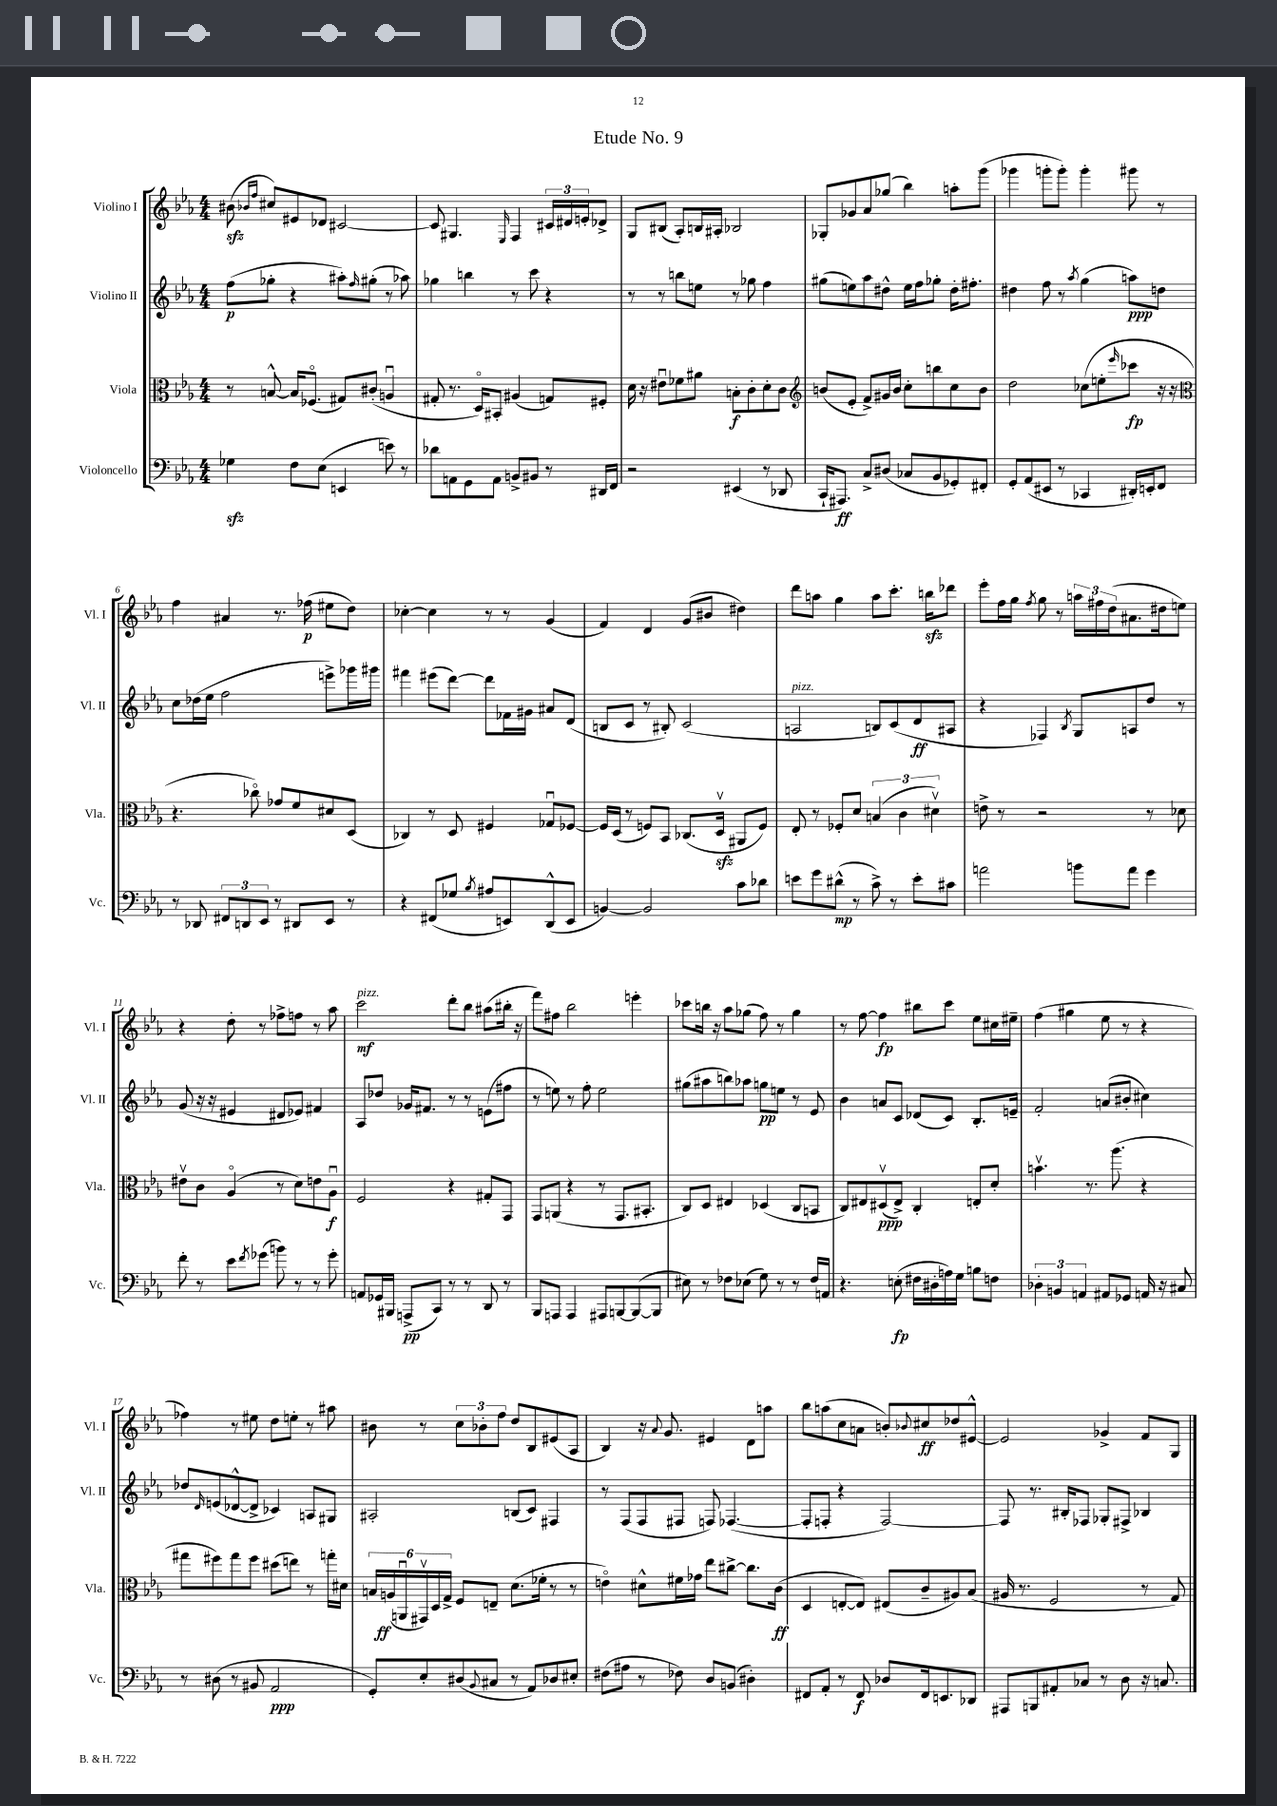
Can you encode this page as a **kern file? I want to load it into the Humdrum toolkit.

**kern	**dynam	**kern	**dynam	**kern	**dynam	**kern	**dynam
*part4	*part4	*part3	*part3	*part2	*part2	*part1	*part1
*staff4	*staff4	*staff3	*staff3	*staff2	*staff2	*staff1	*staff1
*I"Violoncello	*	*I"Viola	*	*I"Violino II	*	*I"Violino I	*
*I'Vc.	*	*I'Vla.	*	*I'Vl. II	*	*I'Vl. I	*
*clefF4	*	*clefC3	*	*clefG2	*	*clefG2	*
*k[b-e-a-]	*	*k[b-e-a-]	*	*k[b-e-a-]	*	*k[b-e-a-]	*
*M4/4	*	*M4/4	*	*M4/4	*	*M4/4	*
=1	=1	=1	=1	=1	=1	=1	=1
4G-Xzz\	.	8r	.	(8ff\L	p	(8b#Xzz\	.
.	.	.	.	.	.	16qqb-X/LL	.
.	.	.	.	.	.	16qqff/JJ	.
.	.	[8Bn^^/	.	8gg-X'\J	.	8cc#X/L)	.
8F\L	.	16B/KL]	.	4r	.	8e#X/	.
.	.	(8.F-X/J	.	.	.	.	.
(8E-\J	.	.	.	.	.	8d-X/J	.
4EEn/	.	8G#X/L)	.	8aa#X'\L)	.	[2c#X/	.
.	.	.	.	16qqff/	.	.	.
.	.	(8c#X'/J	.	(8gg#X'\J	.	.	.
8en\)	.	4Anu/	.	8r	.	.	.
8r	.	.	.	8aa-X\)	.	.	.
=2	=2	=2	=2	=2	=2	=2	=2
8d-X\L	.	8G#X'/	.	4gg-X\	.	8c#/]	.
8AAn\	.	8.r	.	.	.	4.G#X/	.
8GG\	.	.	.	4bbn\	.	.	.
.	.	16D/KL)	.	.	.	.	.
8AA\J	.	8BB#X'/J	.	.	.	.	.
.	.	.	.	.	.	16qqE-/	.
8BBn^/L	.	(4A#X/	.	8r	.	4F/	.
8BB#X/J	.	.	.	8ccc\	.	.	.
8r	.	8Gn/L)	.	4r	.	24c#X/LL	.
.	.	.	.	.	.	24d#X/	.
.	.	.	.	.	.	24en'/J	.
16DD#X/LL	.	8F#X'/J	.	.	.	8d-X^/J	.
16FF/JJ	.	.	.	.	.	.	.
=3	=3	=3	=3	=3	=3	=3	=3
2r	.	16d\	.	8r	.	8G/L	.
.	.	16r	.	.	.	.	.
.	.	8e#Xu\L	.	8r	.	(8B#X/J	.
.	.	8f-X\	.	8bbn\L	.	8A-'/L)	.
.	.	8a#X\J	.	8een\J	.	16Bn/L	.
.	.	.	.	.	.	16A#X'/JJ	.
(4EE#X/	.	8Bn'\L	f	8r	.	2B-X/	.
.	.	8c'\	.	8gg-X\	.	.	.
8r	.	8d'\	.	4ff\	.	.	.
8DD-X/	.	8c\J	.	.	.	.	.
=4	=4	=4	=4	=4	=4	=4	=4
*	*	*clefG2	*	*	*	*	*
16CC`/KL	.	(8bn/L	.	(8gg#X\L	.	8G-X'/L	.
8.AAA#X/J)	ff	.	.	.	.	.	.
.	.	8e-'/J	.	8een\)	.	8g-X/	.
8C^/L	.	8f^/L)	.	8aa-\	.	8a-/	.
(8D#X/J	.	16g#X/L	.	8dd#X^^\J	.	(8gg-X/J	.
.	.	16b/JJ	.	.	.	.	.
8C-X/L	.	8cc'\L	.	16ee\LL	.	4bb-\)	.
.	.	.	.	16ff\J	.	.	.
8BB-/	.	8bbn\	.	8gg-X'\J	.	.	.
8GG-X'/)	.	8cc\	.	16dd#'\KL	.	8aan'\L	.
.	.	.	.	8.ff#X'\J	.	.	.
8FF#X'/J	.	8b\J	.	.	.	(8ggg\J	.
=5	=5	=5	=5	=5	=5	=5	=5
8GG'/L	.	2dd\	.	4dd#X\	.	4ggg-X\	.
(8AA-/	.	.	.	.	.	.	.
8EE#X/J	.	.	.	8ff\	.	8gggn'\L	.
8r	.	.	.	8r	.	8ggg'\J)	.
.	.	.	.	8qaa-/	.	.	.
4CC-X/	.	(8cc-X\L	.	(4gg\	.	4ggg'\	.
.	.	8een'\	.	.	.	.	.
.	.	16qqeee-/	.	.	.	.	.
16DD#X'/LL)	.	8ccc-X\J	fp	8aan\L)	ppp	8ggg#X\	.
16EEn'/J	.	.	.	.	.	.	.
8FF/J	.	16r	.	8ddn\J	.	8r	.
.	.	16r	.	.	.	.	.
!!LO:LB:g=z
=6	=6	=6	=6	=6	=6	=6	=6
*	*	*clefC3	*	*	*	*	*
8r	.	4.r	.	8cc\L	.	4ff\	.
8DD-X/	.	.	.	(16dd-X\L	.	.	.
.	.	.	.	16ee-\JJ	.	.	.
12FF#X/L	.	.	.	2ff\	.	4a#X/	.
12DDn/	.	.	.	.	.	.	.
.	.	8cc-X\)	.	.	.	.	.
12EE-/J	.	.	.	.	.	.	.
8r	.	8g-X/L	.	.	.	8.r	.
8DD#X/L	.	8f/	.	.	.	.	.
.	.	.	.	.	.	(16ff-X\	p
8EE-/J	.	8d#X/	.	8eeen^\L)	.	8ee#X\L	.
8r	.	(8D/J	.	16ggg-X\L	.	8dd\J)	.
.	.	.	.	16ggg#X\JJ	.	.	.
=7	=7	=7	=7	=7	=7	=7	=7
4r	.	4C-X/)	.	4fff#X\	.	[4cc-X'\	.
(8FF#X/L	.	8r	.	(8eee#X\L	.	4cc-\]	.
8G-X/J	.	8D/	.	[8ddd\J)	.	.	.
8qB-/	.	.	.	.	.	.	.
8A#X/L	.	4F#X/	.	8ddd\L]	.	8r	.
8EEn/)	.	.	.	16f-X\L	.	8r	.
.	.	.	.	16g#X\JJ	.	.	.
(8DD^^/	.	8G-Xu/L	.	8a#X/L	.	(4g/	.
8EE/J	.	[8F-X/J	.	(8d/J	.	.	.
=8	=8	=8	=8	=8	=8	=8	=8
[4BBn/)	.	16F-/LL]	.	8Bn/L	.	4f/)	.
.	.	(16D/JJ	.	.	.	.	.
.	.	8r	.	8c/J	.	.	.
2BB/]	.	8Fn/L)	.	8r	.	4d/	.
.	.	8BB-/J	.	8B#X'/)	.	.	.
.	.	(8.C-X/L	.	(2c/	.	(8g/L	.
.	.	.	.	.	.	8b#X/J	.
.	.	16Dzzv/Jk	.	.	.	.	.
8c\L	.	8AA#X/L	.	.	.	4dd#X\)	.
8d-X\J	.	8F/J)	.	.	.	.	.
=9	=9	=9	=9	=9	=9	=9	=9
!	!	!	!	!LO:TX:a:i:t=pizz.	!	!	!
8en\L	.	8E-'/	.	2An/	.	8ddd\L	.
8g\	.	8r	.	.	.	8aan\J	.
(8d#X^^\J	mp	8F-X'/L	.	.	.	4gg\	.
8r	.	8d/J	.	.	.	.	.
8c^\)	.	(6Bn/	.	8Bn/L)	.	8aa\L	.
8r	.	.	.	(8c/	.	8.ccc'\J	.
.	.	6c\	.	.	.	.	.
8e'\L	.	.	.	8d/	ff	.	.
.	.	.	.	.	.	16bbnzz\KL	.
.	.	6d#Xv\)	.	.	.	.	.
8c#X\J	.	.	.	8A#X/J	.	8ddd-X\J	.
=10	=10	=10	=10	=10	=10	=10	=10
2an\	.	8en^\	.	4r	.	8eee-'\L	.
.	.	8r	.	.	.	16ff\L	.
.	.	.	.	.	.	16gg\JJ	.
.	.	.	.	.	.	8qff/	.
.	.	2r	.	4F-X/)	.	8gg\	.
.	.	.	.	.	.	8r	.
.	.	.	.	8qB-/	.	.	.
8bn\L	.	.	.	8G/L	.	24aan\LL	.
.	.	.	.	.	.	24ff#X\	.
.	.	.	.	.	.	(24dd\J	.
8a\J	.	.	.	8An/	.	8.a#X\	.
4g\	.	8r	.	8dd/J	.	.	.
.	.	.	.	.	.	16dd#X\k	.
.	.	8d-X\	.	8r	.	8een\J)	.
!!LO:LB:g=z
=11	=11	=11	=11	=11	=11	=11	=11
8f'\	.	8e#Xv\L	.	(8g/	.	4r	.
8r	.	8c\J	.	16r	.	.	.
.	.	.	.	16r	.	.	.
8e-\L	.	(4A-/	.	4e#X/	.	8dd'\	.
8qf/	.	.	.	.	.	.	.
(8g-X\J	.	.	.	.	.	8r	.
8bn\)	.	8r	.	8d#X/L	.	8ff-X^\L	.
8r	.	8d\L)	.	8e-X/J)	.	8ffn\J	.
8r	.	8en\	.	4f#X/	.	8r	.
8g-'\	.	8A-u\J	f	.	.	8aa-\	.
=12	=12	=12	=12	=12	=12	=12	=12
!	!	!	!	!	!	!LO:TX:a:i:t=pizz.	!
8AAn/L	.	2F/	.	8A-/L	.	2ccc\	mf
16GG-X/L	.	.	.	8dd-X/J	.	.	.
16BBB#X/JJ	.	.	.	.	.	.	.
(8AAAn^/L	pp	.	.	16g-X/KL	.	.	.
.	.	.	.	8.f#X/J	.	.	.
8CC/J)	.	.	.	.	.	.	.
8r	.	4r	.	8r	.	8ddd'\L	.
8r	.	.	.	8r	.	8bb-\J	.
8DD/	.	8G#X'/L	.	(8en\L	.	(8aa#X\L	.
8r	.	8GG/J	.	8ff#X\J	.	16bb#X'\Jk	.
.	.	.	.	.	.	16r	.
=13	=13	=13	=13	=13	=13	=13	=13
8BBB-/L	.	8GG/L	.	8r	.	8fff\L)	.
8AAAn/J	.	(8AAn/J	.	8een\)	.	8ff#X\J	.
4AAA/	.	4r	.	8r	.	2bb-\	.
.	.	.	.	8ff'\	.	.	.
8AAA#X/L	.	8r	.	2ee\	.	.	.
[8BBBn/	.	8.GG/L	.	.	.	.	.
(8BBB/_	.	.	.	.	.	4eeen'\	.
.	.	8.BB#X'/J	.	.	.	.	.
8BBB/J]	.	.	.	.	.	.	.
=14	=14	=14	=14	=14	=14	=14	=14
8E#X\)	.	8C/L)	.	(8gg#X\L	.	8ccc-X\L	.
8r	.	8D/J	.	8aa#X\	.	16bbn\Jk	.
.	.	.	.	.	.	16r	.
8F-X\L	.	4E#X/	.	8bbn\)	.	8aa-\L	.
(8E-X\J	.	.	.	8aa-X\J	.	(8gg-X\J	.
8G\)	.	(4D-X/	.	8ggn\L	pp	8ff\)	.
8r	.	.	.	8een\J	.	8r	.
8r	.	8C/L	.	8r	.	4gg-\	.
16F-/LL	.	8BBn/J	.	8e-/	.	.	.
16AAn/JJ	.	.	.	.	.	.	.
=15	=15	=15	=15	=15	=15	=15	=15
4.r	.	8C/L)	.	4b-\	.	8r	.
.	.	8E#X/	.	.	.	[8ff\	.
.	.	(8D#Xv/	ppp	8an/L	.	4ff\]	fp
(8En'\	fp	8E#^/J)	.	8c/J	.	.	.
16F#X\LL	.	4C'/	.	(8d-X/L	.	8bb#X\L	.
16D#X'\	.	.	.	.	.	.	.
16An\)	.	.	.	8c/J)	.	8ccc\J	.
16G\JJ	.	.	.	.	.	.	.
8Bn\L	.	8En'/L	.	8.B-'/L	.	8ee-\L	.
8Fn\J	.	8d'/J	.	.	.	16cc#X\L	.
.	.	.	.	16en~/Jk	.	16ee#X~\JJ	.
=16	=16	=16	=16	=16	=16	=16	=16
6D-X'\	.	4.bnv\	.	2f'/	.	(4ff\	.
6BBn/	.	.	.	.	.	.	.
.	.	.	.	.	.	4gg#X\	.
6AAn/	.	.	.	.	.	.	.
.	.	8.r	.	.	.	.	.
8AA#X/L	.	.	.	(8an/L	.	8ee-\	.
.	.	(8.aa-\	.	.	.	.	.
8GG-X/J	.	.	.	8b#X'/J	.	8r	.
16AAn/	.	4r	.	4cc#X\)	.	4r	.
16r	.	.	.	.	.	.	.
8C#X/	.	.	.	.	.	.	.
!!LO:LB:g=z
=17	=17	=17	=17	=17	=17	=17	=17
8r	.	8gg#X\L	.	8dd-X/L	.	4ff-X\)	.
.	.	.	.	16qqd/	.	.	.
(8D#X\	.	8ff#X\)	.	(8en/	.	.	.
8r	.	8gg#\	.	[8d-X^^/	.	8r	.
8BB#X/	.	8ff#\J	.	8d-^/J]	.	8ee#X\	.
2AA-/	ppp	(8dd#X\L	.	4c-X/)	.	8dd\L	.
.	.	8een\J)	.	.	.	8een'\J	.
.	.	8r	.	8An/L	.	8r	.
.	.	16ggn'\LL	.	8G#X/J	.	8aa#X\	.
.	.	16d#X\JJ	.	.	.	.	.
=18	=18	=18	=18	=18	=18	=18	=18
8GG'/L)	.	24Bn/LL	.	2A#X'/	.	8b#X\	.
.	.	(24An/	ff	.	.	.	.
.	.	24AAnu/	.	.	.	.	.
8E-'/	.	24GG#Xv/)	.	.	.	8r	.
.	.	24D/	.	.	.	.	.
.	.	24G^/JJ	.	.	.	.	.
(8D#X/	.	8F/L	.	.	.	12cc\L	.
.	.	.	.	.	.	12b-X'\	.
8qqBB-/	.	.	.	.	.	.	.
8C#X/J	.	8En~/J	.	.	.	.	.
.	.	.	.	.	.	12ff\J	.
8r	.	(8.d\L	.	(8Bn/L	.	8dd/L	.
8AA-/L)	.	.	.	8c/J)	.	8B-/	.
.	.	16f-X'\Jk	.	.	.	.	.
8D-X/	.	8r	.	4F#X/	.	(8e#X/	.
8E#X'/J	.	8r	.	.	.	8A-/J	.
=19	=19	=19	=19	=19	=19	=19	=19
(8F#X\L	.	4en\)	.	8r	.	4B-/)	.
8A#X\J	.	.	.	(8F/L	.	.	.
8r	.	8d#X^^\L	.	8F/	.	16r	.
.	.	.	.	.	.	8qqa-/	.
.	.	.	.	.	.	8.g/	.
8F-X\)	.	16f#X\L	.	8F#X/J	.	.	.
.	.	16g-X\JJ	.	.	.	.	.
8D/L	.	8ee-\L	.	8Fn/)	.	4e#X/	.
(8BBn/J	.	[8cc#X^\J	.	([4.F-X/	.	.	.
4D#X'\)	.	8.cc#\L]	.	.	.	8d\L	.
.	.	.	.	.	.	8aan\J	.
.	.	(16c\Jk	ff	.	.	.	.
=20	=20	=20	=20	=20	=20	=20	=20
8FF#X/L	.	4D/	.	8F-'/L]	.	8bb-\L	.
8AA-'/J	.	.	.	8Fn'/J	.	(8aan\	.
8r	.	[8En'/L	.	4r	.	8cc\	.
8FF#/	f	8E/J])	.	.	.	8an\J	.
8D-X/L	.	(8E#X/L	.	[2F/)	.	8bn'/L)	.
.	.	.	.	.	.	8qqb-X/	.
16FF#/k	.	8c~/	.	.	.	8cc#X/	ff
8.EEn/	.	.	.	.	.	.	.
.	.	8A#X/)	.	.	.	8dd-X/	.
8DD-X/J	.	(8B-/J	.	.	.	[8e#X^^/J	.
=21	=21	=21	=21	=21	=21	=21	=21
8AAA#X/L	.	16A#X/	.	8F/]	.	2e#/]	.
.	.	8.r	.	.	.	.	.
8BBBn/	.	.	.	8.r	.	.	.
8AA#X'/	.	2F/	.	.	.	.	.
.	.	.	.	16B#X'/KL	.	.	.
8C-X/J	.	.	.	8F-X/J	.	.	.
8r	.	.	.	8G-X'/L	.	4g-X^/	.
8D\	.	.	.	8F#X^/J	.	.	.
16r	.	8r	.	4B-X/	.	8f/L	.
8.Cn/	.	.	.	.	.	.	.
.	.	8G/)	.	.	.	8G/J	.
==	==	==	==	==	==	==	==
*-	*-	*-	*-	*-	*-	*-	*-
